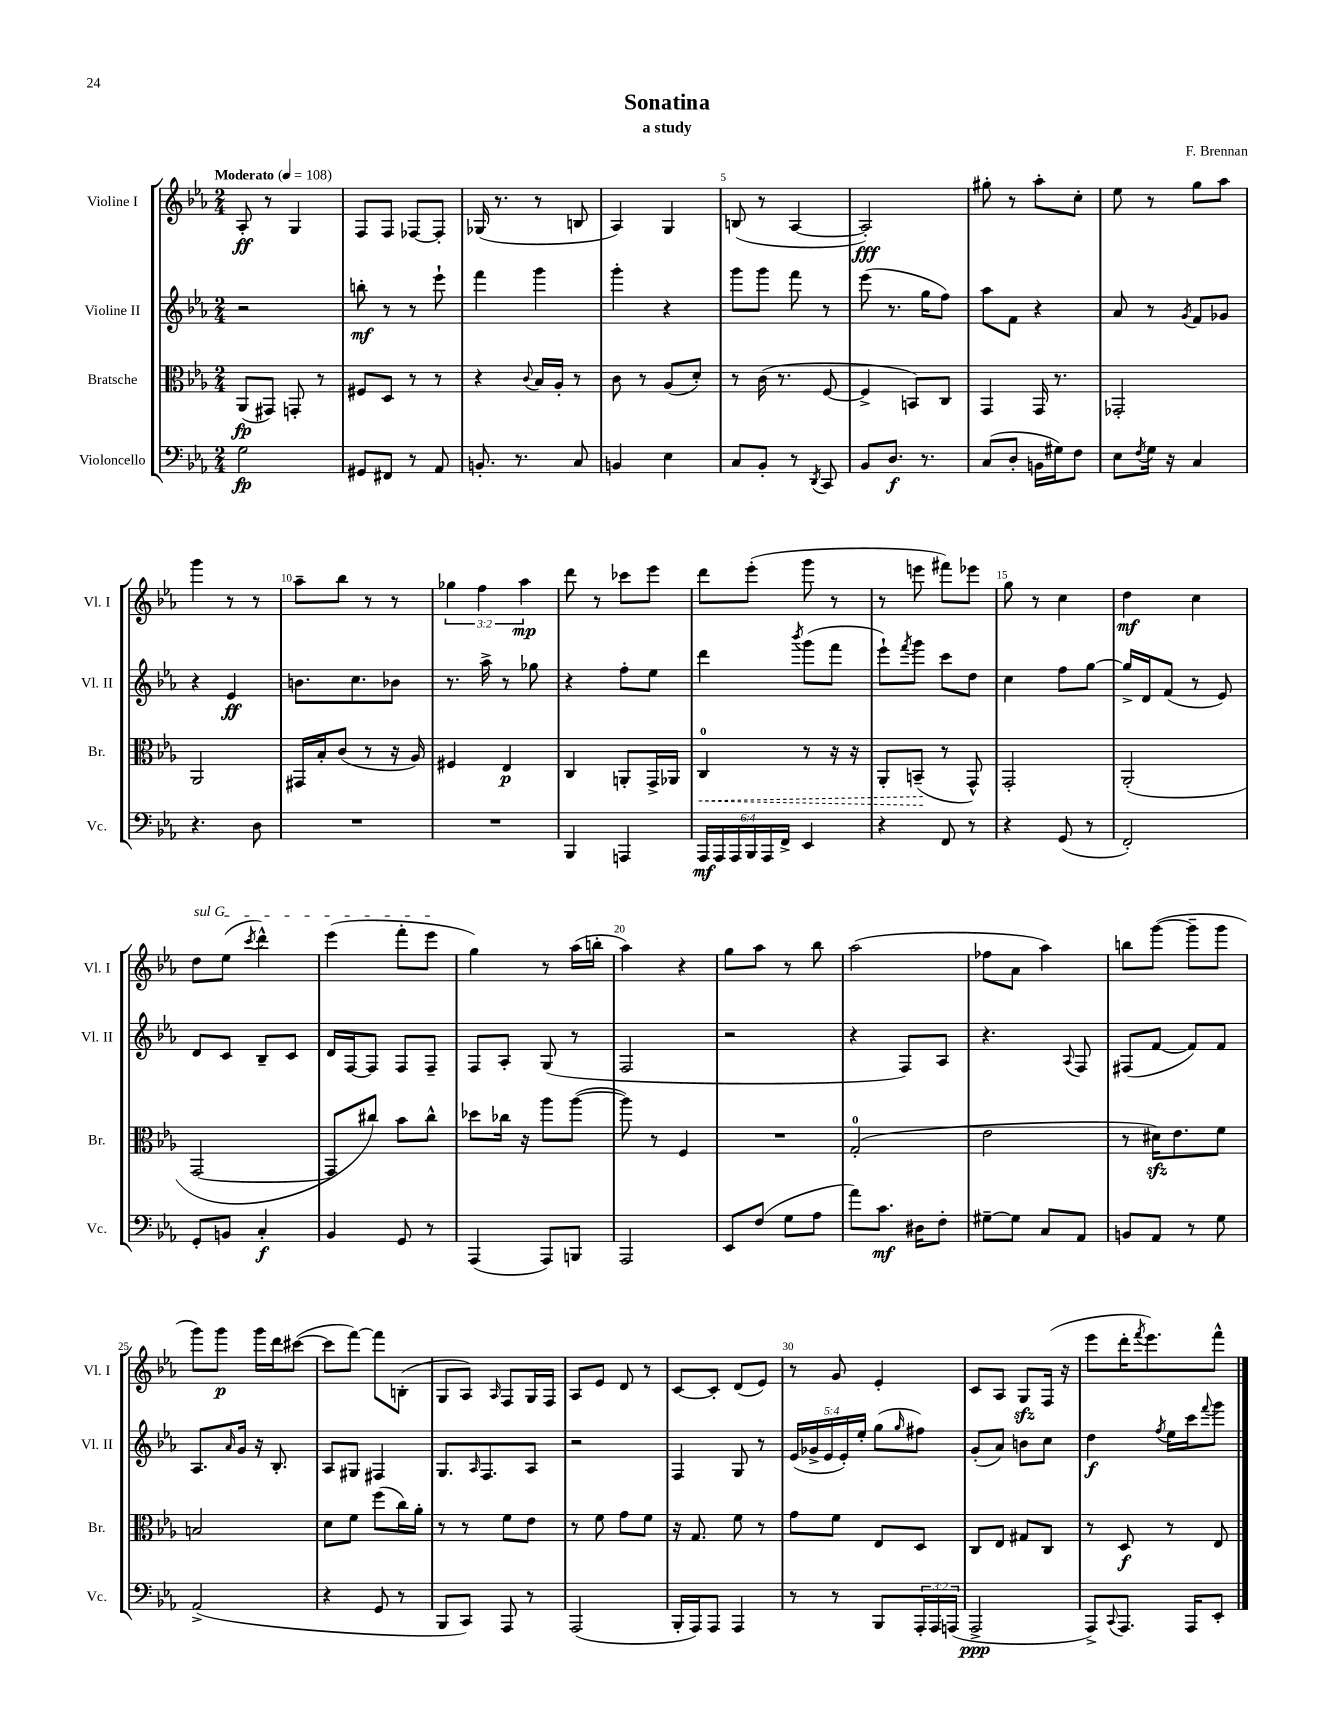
\header { title = "Sonatina" composer = "F. Brennan" subtitle = "a study" }
<<
\new StaffGroup <<
\new Staff = "s0" \with { instrumentName = "Violine I" shortInstrumentName = "Vl. I" } {
    \clef treble \key ees \major \numericTimeSignature \time 2/4 \override Staff.TupletNumber.text = #tuplet-number::calc-fraction-text \tempo "Moderato" 4 = 108
    aes8-.\ff r8 g4 |
    f8 f8 fes8~ fes8-. |
    ges16( r8. r8 b8 |
    aes4) g4 |
    b8( r8 aes4~ |
    aes2-.\fff) |
    gis''8-. r8 aes''8-. c''8-. |
    ees''8 r8 g''8 aes''8 |
    g'''4 r8 r8 |
    aes''8-- bes''8 r8 r8 |
    \tuplet 3/2 { ges''4 f''4 aes''4\mp } |
    d'''8 r8 ces'''8 ees'''8 |
    d'''8 ees'''8-.( g'''8 r8 |
    r8 e'''8 fis'''8) ees'''8 |
    g''8 r8 c''4 |
    d''4\mf c''4 |
    \once \override TextSpanner.bound-details.left.text = \markup { \italic "sul G" } d''8\startTextSpan ees''8( \acciaccatura { c'''8 } d'''4-^) |
    ees'''4( f'''8-. ees'''8\stopTextSpan |
    g''4) r8 aes''16( b''16-. |
    aes''4) r4 |
    g''8 aes''8 r8 bes''8 |
    aes''2( |
    fes''8 aes'8 aes''4) |
    b''8 g'''8~( g'''8-- g'''8 |
    g'''8) g'''8\p g'''16 d'''16 cis'''8~( |
    cis'''8 f'''8~) f'''8 b8-.( |
    g8 aes8) \grace { aes16 } f8 g16 f16 |
    aes8 ees'8 d'8 r8 |
    c'8~ c'8-. d'8( ees'8) |
    r8 g'8 ees'4-. |
    c'8 aes8 g8\sfz f16( r16 |
    ees'''8 d'''16-. \acciaccatura { f'''8 } ees'''8.) f'''8-^ \bar "|." |
}
\new Staff = "s1" \with { instrumentName = "Violine II" shortInstrumentName = "Vl. II" } {
    \clef treble \key ees \major \numericTimeSignature \time 2/4 \override Staff.TupletNumber.text = #tuplet-number::calc-fraction-text
    r2 |
    b''8-.\mf r8 r8 ees'''8-! |
    f'''4 g'''4 |
    g'''4-. r4 |
    g'''8 g'''8 f'''8 r8 |
    ees'''8( r8. g''16 f''8) |
    aes''8 f'8 r4 |
    aes'8 r8 \acciaccatura { g'8 } f'8 ges'8 |
    r4 ees'4\ff |
    b'8. c''8. bes'8 |
    r8. aes''16-> r8 ges''8 |
    r4 f''8-. ees''8 |
    d'''4 \acciaccatura { bes'''8 } g'''8( f'''8 |
    ees'''8-!) \acciaccatura { f'''8 } g'''8 c'''8 d''8 |
    c''4 f''8 g''8~ |
    g''16-> d'16 f'8( r8 ees'8) |
    d'8 c'8 bes8-- c'8 |
    d'16 f16~ f8 f8 f8-- |
    f8 aes8-. g8( r8 |
    f2 |
    r2 |
    r4 f8) aes8 |
    r4. \appoggiatura { aes8 } f8 |
    fis8( f'8~ f'8) f'8 |
    aes8. \grace { aes'16 } g'16 r16 bes8.-. |
    aes8 gis8 fis4 |
    g8. \grace { aes16 } f8. aes8 |
    r2 |
    f4 g8 r8 |
    \tuplet 5/4 { ees'16( ges'16-> ees'16 ees'16-.) ees''16-. } g''8( \grace { g''16 } fis''8) |
    g'8-.( aes'8) b'8 c''8 |
    d''4\f \acciaccatura { f''8 } ees''16 c'''16 \appoggiatura { f'''8 } g'''8 \bar "|." |
}
\new Staff = "s2" \with { instrumentName = "Bratsche" shortInstrumentName = "Br." } {
    \clef alto \key ees \major \numericTimeSignature \time 2/4
    aes,8\fp( gis,8) g,8-. r8 |
    fis8 d8 r8 r8 |
    r4 \appoggiatura { c'8 } bes16 aes16-. r8 |
    c'8 r8 aes8( d'8-.) |
    r8 c'16( r8. f8~ |
    f4-> b,8) c8 |
    g,4 g,16 r8. |
    ges,2-. |
    aes,2 |
    gis,16 bes16-. c'8( r8 r16 aes16) |
    fis4 ees4\p |
    c4 a,8-. g,16-> aes,16 |
    \once \override Hairpin.style = #'dashed-line c4-0\< r8 r16 r16 |
    aes,8-. b,8--\!( r8 g,8-^) |
    g,2-. |
    aes,2-.( |
    g,2~ |
    g,8 cis''8) bes'8 cis''8-^ |
    des''8 ces''16 r16 aes''8 aes''8~( |
    aes''8) r8 f4 |
    R2 |
    g2-0-.( |
    ees'2 |
    r8 dis'16\sfz) ees'8. f'8 |
    b2 |
    d'8 f'8 f''8( c''16) aes'16-. |
    r8 r8 f'8 ees'8 |
    r8 f'8 g'8 f'8 |
    r16 g8. f'8 r8 |
    g'8 f'8 ees8 d8 |
    c8 ees8 gis8 c8 |
    r8 d8\f r8 ees8 \bar "|." |
}
\new Staff = "s3" \with { instrumentName = "Violoncello" shortInstrumentName = "Vc." } {
    \clef bass \key ees \major \numericTimeSignature \time 2/4 \override Staff.TupletNumber.text = #tuplet-number::calc-fraction-text
    g2\fp |
    gis,8 fis,8 r8 aes,8 |
    b,8.-. r8. c8 |
    b,4 ees4 |
    c8 bes,8-. r8 \acciaccatura { d,8 } c,8 |
    bes,8 d8.\f r8. |
    c8( d8-. b,16 gis16) f8 |
    ees8 \acciaccatura { f8 } g16 r16 c4 |
    r4. d8 |
    R2 |
    R2 |
    bes,,4 a,,4 |
    \tuplet 6/4 { aes,,16\mf aes,,16 aes,,16 bes,,16 aes,,16 f,16-> } ees,4 |
    r4 f,8 r8 |
    r4 g,8( r8 |
    f,2-.) |
    g,8-. b,8 c4-.\f |
    bes,4 g,8 r8 |
    aes,,4( aes,,8) b,,8 |
    aes,,2 |
    ees,8 f8( g8 aes8 |
    aes'8) c'8.\mf dis16 f8-. |
    gis8~-- gis8 c8 aes,8 |
    b,8 aes,8 r8 g8 |
    aes,2->( |
    r4 g,8 r8 |
    bes,,8 c,8) aes,,8 r8 |
    aes,,2( |
    bes,,16-. aes,,16) aes,,8 aes,,4 |
    r8 r8 bes,,8 \tuplet 3/2 { aes,,16-. aes,,16 a,,16( } |
    aes,,2->\ppp |
    aes,,8->) \appoggiatura { c,8 } aes,,8. aes,,16 ees,8-. \bar "|." |
}
>>
>>
\layout { \context { \Score \override BarNumber.break-visibility = ##(#f #t #t) barNumberVisibility = #(every-nth-bar-number-visible 5) } }
